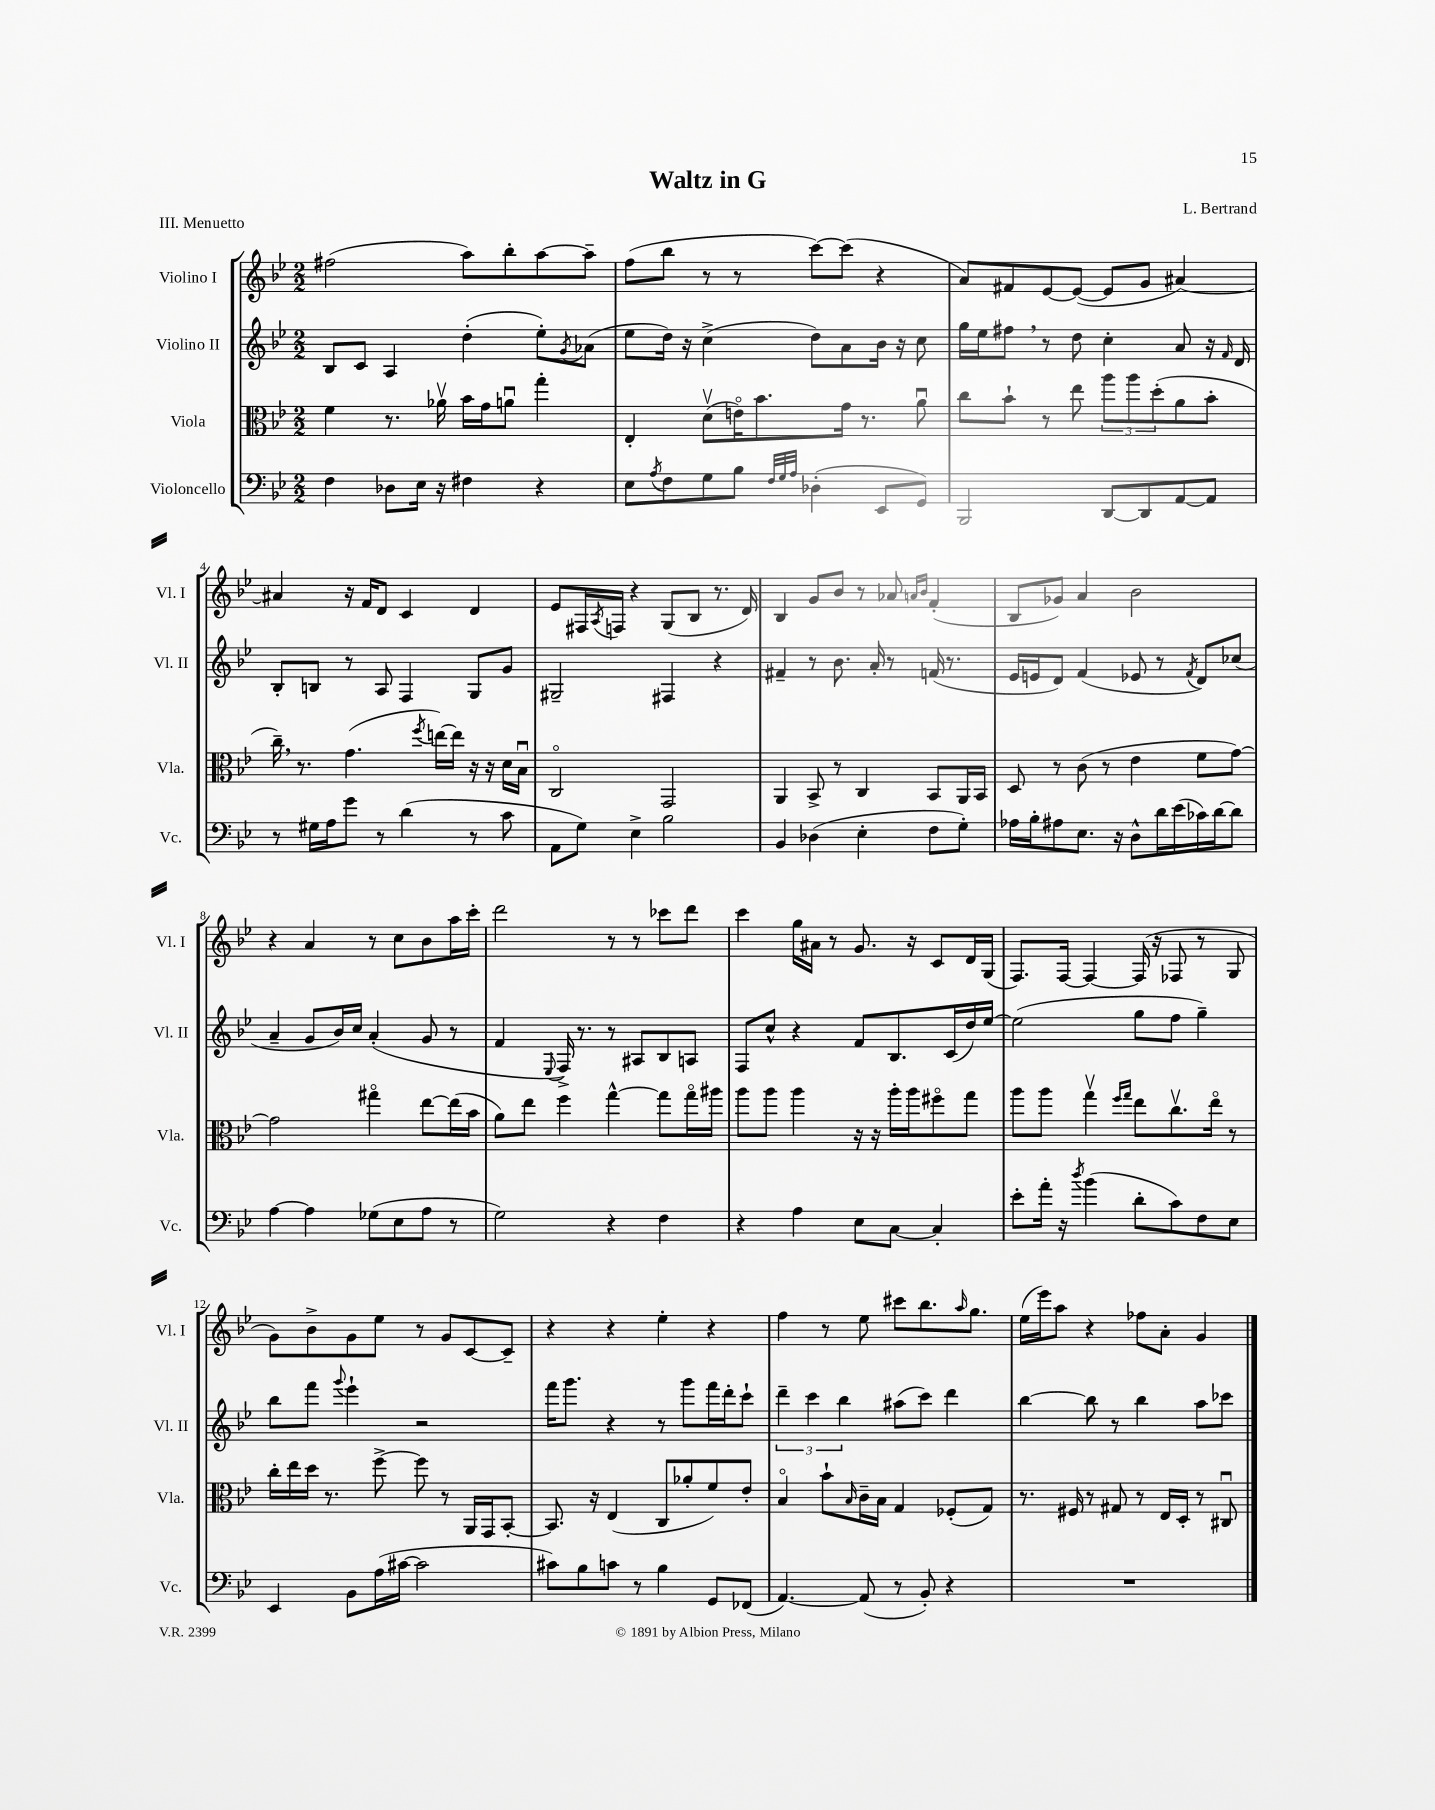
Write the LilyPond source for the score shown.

\header { title = "Waltz in G" composer = "L. Bertrand" piece = "III. Menuetto" }
<<
\new StaffGroup <<
\new Staff = "s0" \with { instrumentName = "Violino I" shortInstrumentName = "Vl. I" } {
    \clef treble \key bes \major \numericTimeSignature \time 2/2
    fis''2( a''8) bes''8-. a''8~ a''8-- |
    f''8( bes''8 r8 r8 c'''8~) c'''8( r4 |
    a'8) fis'8 ees'8~ ees'8~( ees'8 g'8 ais'4~) |
    ais'4 r16 f'16 d'8 c'4 d'4 |
    ees'8 fis16 \acciaccatura { a8 } f16 r4 g8( bes8 r8. d'16) |
    bes4 g'8 bes'8 r8 aes'8 \grace { a'16 bes'16 } f'4-.( |
    bes8 ges'8) a'4 bes'2 |
    r4 a'4 r8 c''8 bes'8 a''16 c'''16-. |
    d'''2 r8 r8 ces'''8 d'''8 |
    c'''4 g''16 ais'16 r8 g'8. r16 c'8 d'16 g16( |
    f8.) f16~ f4~ f16( r16 fes8 r8 g8 |
    g'8) bes'8-> g'8 ees''8 r8 g'8 c'8~ c'8-- |
    r4 r4 ees''4-. r4 |
    f''4 r8 ees''8 cis'''8 bes''8. \grace { a''16 } g''8. |
    ees''16( ees'''16) a''8 r4 fes''8 a'8-. g'4 \bar "|." |
}
\new Staff = "s1" \with { instrumentName = "Violino II" shortInstrumentName = "Vl. II" } {
    \clef treble \key bes \major \numericTimeSignature \time 2/2
    bes8 c'8 a4 d''4-.( ees''8-.) \acciaccatura { g'8 } aes'8( |
    ees''8 d''16) r16 c''4->( d''8) a'8 bes'16 r16 c''8 |
    g''16 ees''16 fis''8 \breathe r8 d''8 c''4-. a'8 r16 \grace { f'16 } d'16 |
    bes8-. b8 r8 a8 f4 g8 g'8 |
    gis2-- fis4 r4 |
    fis'4-- r8 bes'8. a'16-. r8 f'16( r8. |
    ees'16 e'16 d'8) f'4( ees'8 r8 \acciaccatura { f'8 } d'8) ces''8( |
    a'4-- g'8 bes'16) c''16 a'4-.( g'8 r8 |
    f'4 \appoggiatura { ees8 } f16->) r8. r8 ais8 bes8 a8 |
    f8 c''8-^ r4 f'8 bes8. c'16( d''16) ees''16~ |
    ees''2( g''8 f''8 g''4--) |
    bes''8 f'''8 \appoggiatura { g'''8 } ees'''4-! r2 |
    f'''16 g'''8. r4 r8 g'''8 f'''16 d'''16-. c'''8-! |
    \tuplet 3/2 { d'''4-- c'''4 bes''4 } ais''8( c'''8) d'''4 |
    bes''4~ bes''8 r8 bes''4 a''8 ces'''8 \bar "|." |
}
\new Staff = "s2" \with { instrumentName = "Viola" shortInstrumentName = "Vla." } {
    \clef alto \key bes \major \numericTimeSignature \time 2/2
    f'4 r8. aes'16\upbow bes'16 g'16 a'8\downbow g''4-. |
    ees4-. d'8\upbow( e'16\flageolet) bes'8. g'16 r8. a'8\downbow |
    c''8 bes'8-! r8 ees''8 \tuplet 3/2 { a''8 a''8 d''8-.( } a'8 bes'8-. |
    c''16--) \breathe r8. g'4.( \acciaccatura { f''8 } e''16~) e''16 r16 r16 d'16 bes16\downbow |
    c2\flageolet g,2 |
    a,4 bes,8-> r8 c4 bes,8 a,16 bes,16 |
    d8 r8 c'8( r8 ees'4 f'8 g'8~) |
    g'2 gis''4\flageolet ees''8~ ees''16( bes'16 |
    a'8) ees''8 f''4 g''4~-^ g''8 g''16\flageolet ais''16 |
    a''8 a''8 a''4 r16 r16 a''16-. a''16 fis''8\flageolet g''8 |
    a''8 a''8 g''4\upbow \grace { f''16 g''16 } ees''8 c''8.\upbow ees''16\flageolet r8 |
    c''16-. ees''16 d''16 r8. f''8~-> f''8 r8 a,16 g,16 bes,8~-. |
    bes,8. r16 ees4( c8 aes'8-. f'8) ees'8-. |
    bes4\flageolet bes'8-! \grace { bes16 } c'16-- bes16 g4 fes8-.( g8) |
    r8. fis16 r8 gis8 r8 ees16 d16-. r8 cis8\downbow \bar "|." |
}
\new Staff = "s3" \with { instrumentName = "Violoncello" shortInstrumentName = "Vc." } {
    \clef bass \key bes \major \numericTimeSignature \time 2/2
    f4 des8 ees16 r16 fis4 r4 |
    ees8 \acciaccatura { a8 } f8 g8 bes8 \grace { f32 g32 a32 } des4-.( ees,8 g,8) |
    bes,,2 d,8~ d,8 a,8~ a,8 |
    r8 gis16 a16 g'8 r8 d'4( r8 c'8 |
    a,8 g8) ees4-> bes2 |
    bes,4 des4( ees4-. f8 g8-.) |
    aes16 bes16-. ais8 ees8. r16 d8-^ d'16 ees'16( ces'16) d'16~ d'8 |
    a4~ a4 ges8( ees8 a8 r8 |
    g2) r4 f4 |
    r4 a4 ees8 c8~ c4-. |
    ees'8-. a'16-. r16 \acciaccatura { d''8 } bes'4( d'8-. c'8) f8 ees8 |
    ees,4 bes,8 a16( cis'16~ cis'2 |
    cis'8) bes8 c'8 r8 bes4 g,8 fes,8( |
    a,4.~) a,8( r8 bes,8-.) r4 |
    R1 \bar "|." |
}
>>
>>
